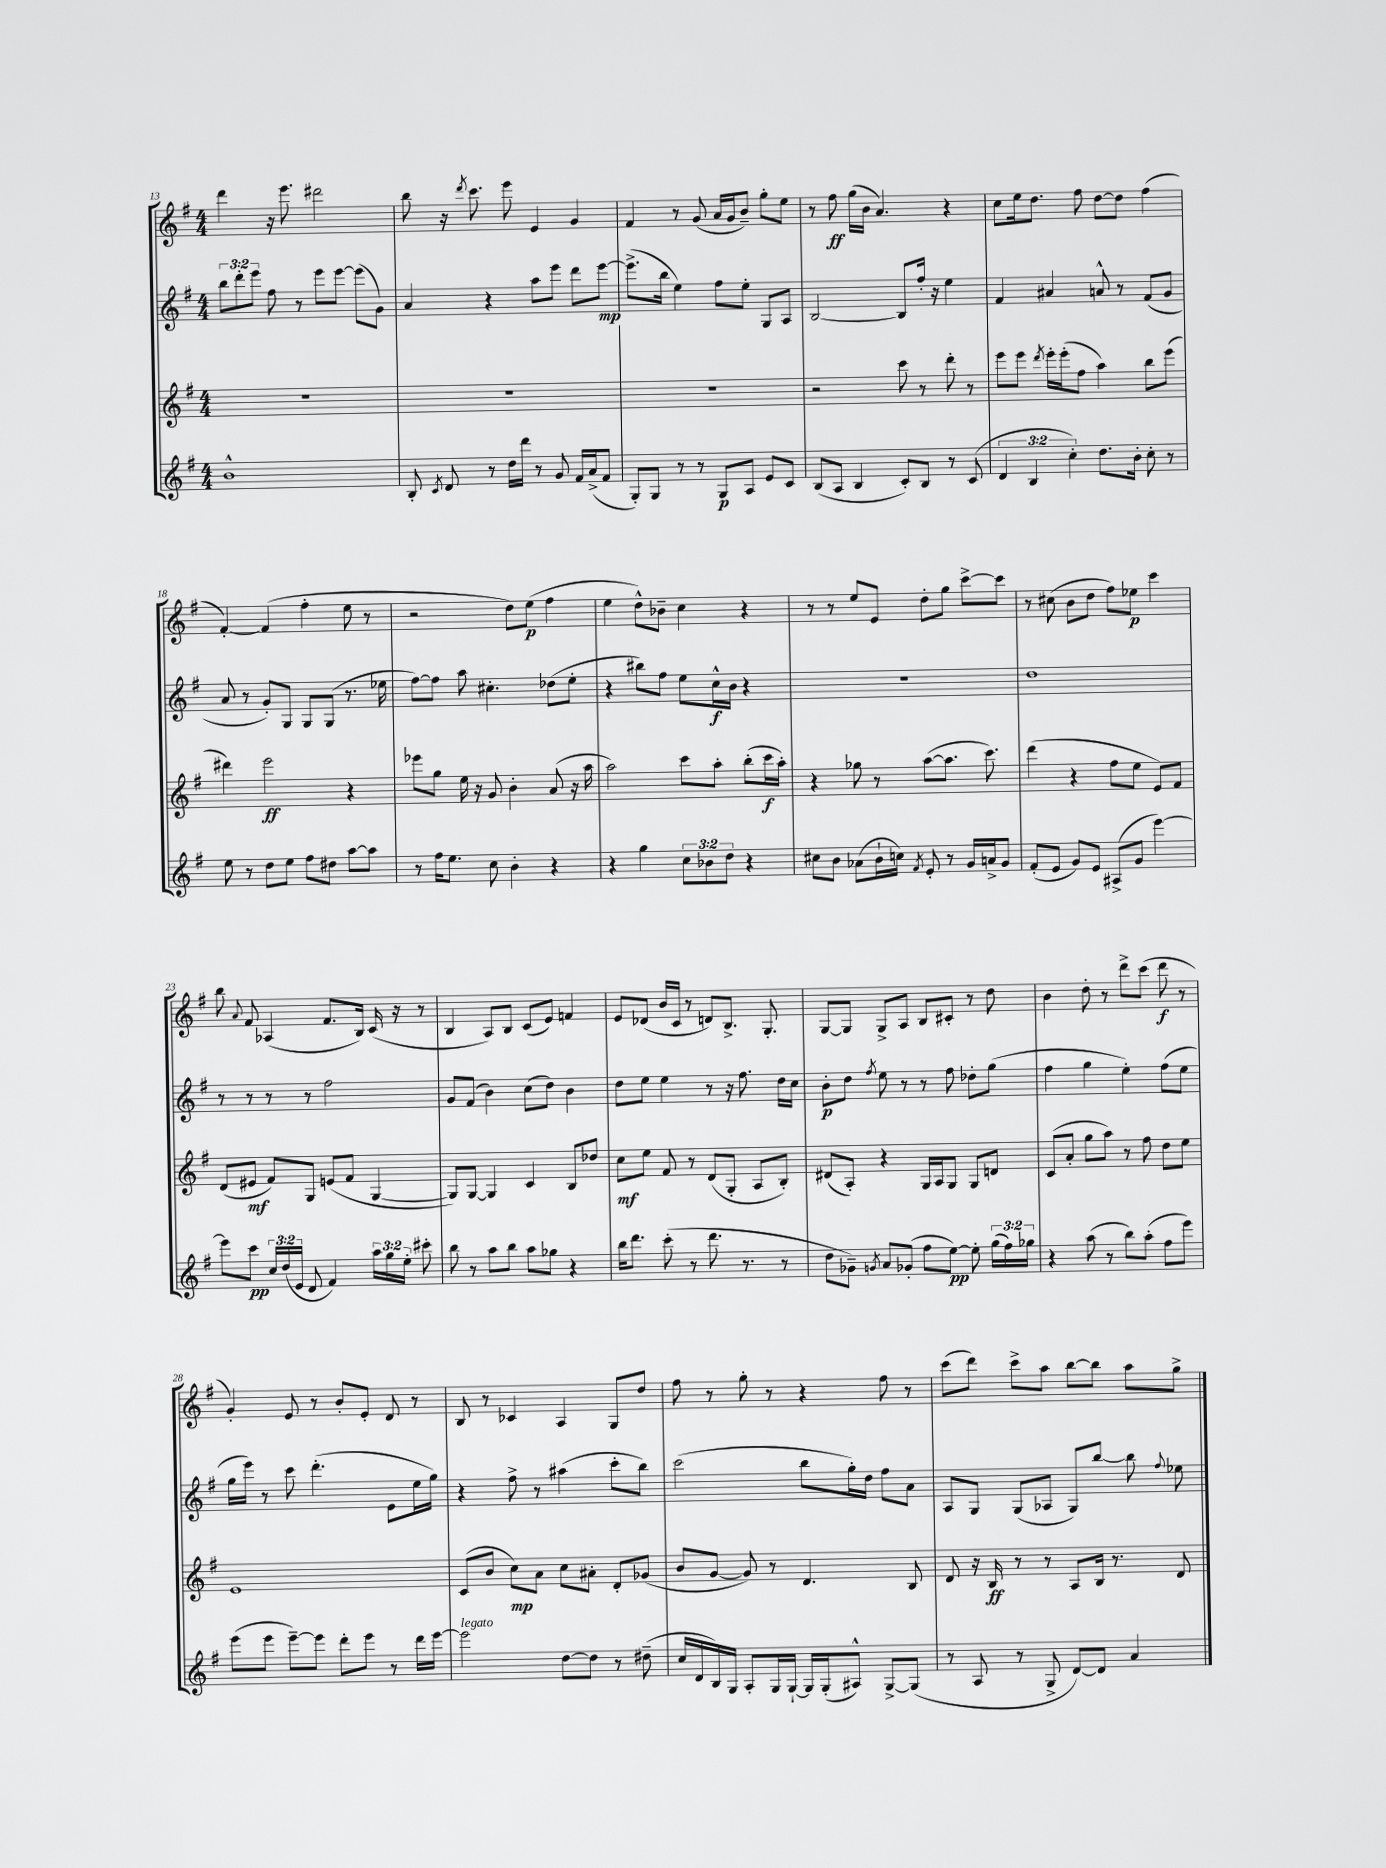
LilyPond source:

<<
\new StaffGroup <<
\new Staff = "s0" {
    \clef treble \key g \major \numericTimeSignature \time 4/4
    \autoBeamOff d'''4 r16 e'''8. dis'''2 |
    b''8 r16 \acciaccatura { d'''8 } c'''8. e'''8 e'4 g'4 |
    fis'4 r8 g'8( a'16[ g'16 b'8]--) g''8[-. e''8] |
    r8 fis''8\ff g''16[( b'16] a'4.) r4 |
    c''8[ e''16 d''8.] fis''8 d''8[~ d''8] fis''4( |
    fis'4~-.) fis'4( fis''4-. e''8 r8 |
    r2 d''8[) e''8]\p( fis''4 |
    e''4 d''8[-^) bes'8]-- c''4 r4 |
    r8 r8 e''8[ e'8] d''8[-. g''8] c'''8[~-> c'''8] |
    r8 cis''8( b'8[ d''8] fis''8[) ees''8]\p c'''4 |
    b''8 \appoggiatura { a'8 } fis'8 aes4( fis'8.[ b16]) c'16( r16 r8 |
    b4 a8[) b8] c'8[( e'8]) f'4 |
    e'8[ des'8]( b'16[ c'16] r8 d'8[) b8.]-> g8.-. |
    g8[~ g8] g8[-> a8] b8[ cis'8]-. r8 d''8 |
    b'4 d''8-. r8 d'''8[-> c'''8]( d'''8\f r8 |
    g'4-.) e'8 r8 b'8[-. e'8]-. d'8 r8 |
    b8 r8 ces'4 a4 g8[ d''8] |
    fis''8 r8 g''8-. r8 r4 fis''8 r8 |
    c'''8[( d'''8]) c'''8[-> a''8] b''8[~ b''8] a''8[ g''8]-> \bar "|." |
}
\new Staff = "s1" {
    \clef treble \key g \major \numericTimeSignature \time 4/4 \override Staff.TupletNumber.text = #tuplet-number::calc-fraction-text
    \autoBeamOff \tuplet 3/2 { b''8[ d'''8-. e'''8] } fis''8 r8 e'''8[ e'''8]~ e'''8[( g'8]) |
    a'4 r4 a''8[ e'''8] d'''8[ e'''8]~\mp |
    e'''8.[->( b''16] e''4) fis''8[ e''8]-. g8[ a8] |
    b2~ b8[ fis''16]-. r16 e''4 |
    fis'4 ais'4 a'8-^ r8 fis'8[( g'8] |
    a'8 r8 g'8[-.) g8] g8[ g8]( r8. ees''16 |
    fis''8[~) fis''8] a''8 cis''4.-. des''8[( e''8]-. |
    r4 bis''8[) fis''8] e''8[ c''16-^\f b'16] r4 |
    R1 |
    d''1 |
    r8 r8 r8 r8 fis''2 |
    g'8[ fis'8]( b'4) c''8[( d''8]) b'4 |
    d''8[ e''8] e''4 r8 r16 fis''8. d''16[ c''16] |
    b'8[-.\p d''8] \acciaccatura { fis''8 } e''8 r8 r8 fis''8 des''8[-. g''8]( |
    fis''4 g''4 e''4-.) fis''8[( e''8] |
    g''16[ e'''16]) r8 c'''8 d'''4.-.( e'8[ e''16 g''16]) |
    r4 fis''8-> r8 ais''4( c'''8[-. b''8]) |
    c'''2( b''8[ g''16-.) d''16] fis''8[ a'8] |
    a8[ g8] g8[( aes8] g8[) b''8]~ b''8 \appoggiatura { fis''8 } ees''8 \bar "|." |
}
\new Staff = "s2" {
    \clef treble \key g \major \numericTimeSignature \time 4/4
    \autoBeamOff R1 |
    R1 |
    R1 |
    r2 c'''8 r8 d'''8-. r8 |
    e'''8[ e'''8] \acciaccatura { d'''8 } e'''16[-. e'''16-.( fis''8] a''4) b''8[ e'''8]( |
    dis'''4) e'''2\ff r4 |
    ees'''8[ g''8] e''16 r16 g'8 b'4-. a'8( r16 a''16 |
    a''2) c'''8[ a''8]-. b''8[-.( c'''16\f a''16]-.) |
    r4 ges''8 r8 a''8[~( a''8.] c'''8.) |
    d'''4( r4 fis''8[ e''8] e'8[) fis'8] |
    d'8[( eis'8]\mf fis'8[) g8] e'8[( fis'8] g4~ |
    g8[) g8]~ g4 c'4 b8[ des''8] |
    c''8[\mf e''8] fis'8 r8 d'8[( g8]-. a8[ b8]-.) |
    dis'8[( a8]-.) r4 g16[ a16 g8] g8[ d'8] |
    c'8[( a'8]-. g''8[ a''8]) r8 fis''8 d''8[ e''8] |
    e'1 |
    c'8[( b'8] c''8[\mp) a'8] c''8[ ais'8]-. d'8[-. ges'8]( |
    b'8[ g'8]~ g'8) r8 d'4. b8 |
    d'8 r16 b16\ff r8 r8 a8[ b16] r8. d'8 \bar "|." |
}
\new Staff = "s3" {
    \clef treble \key g \major \numericTimeSignature \time 4/4 \override Staff.TupletNumber.text = #tuplet-number::calc-fraction-text
    \autoBeamOff b'1-^ |
    b8-. \acciaccatura { c'8 } d'8 r8 d''16[ d'''16] r8 g'8 fis'16[ a'16->( fis'8] |
    g8[-.) g8] r8 r8 g8[\p a8] e'8[ c'8] |
    b8[( a8] b4 c'8[-.) b8] r8 c'8( |
    \tuplet 3/2 { d'4 b4 c''4-.) } d''8.[ b'16]-. c''8-. r8 |
    e''8 r8 d''8[ e''8] fis''8[ dis''8] a''8[~ a''8] |
    r8 fis''16[ e''8.] c''8 b'4-. r4 |
    r4 g''4 \tuplet 3/2 { c''8[ bes'8 d''8] } r4 |
    cis''8[ b'8] aes'8[( b'16-! c''16]) \acciaccatura { fis'8 } e'8-. r8 g'16[ a'16-> g'8] |
    fis'8[-.( e'8] g'8[) e'8] ais8[->( g'8] e'''4~) |
    e'''8[ c'''8]\pp \tuplet 3/2 { c''16[ d''16( e'16] } d'8 fis'4) \tuplet 3/2 { a''16[ g''16 e''16]-. } cis'''8-. |
    b''8 r8 a''8[ b''8] a''8[ ges''8] r4 |
    b''16[ d'''8.] c'''8-.( r8 d'''8. r8. r8 |
    d''8[ ges'8]--) \acciaccatura { g'8 } a'8[ ges'8]-.( fis''8[ e''8]~\pp) e''8-. \tuplet 3/2 { g''16[( fis''16) ges''16] } |
    r4 a''8( r8 b''8[) a''8]-.( fis''8[ e'''8]) |
    e'''8[( e'''8] e'''8[~--) e'''8] d'''8[-. e'''8] r8 d'''16[ e'''16]~ |
    e'''2^\markup { \italic "legato" } d''8[~ d''8] r8 dis''8--( |
    c''16[ d'16 b16) g16] a8[-. g16 g16]~-! g16[ g16-.( ais8]-^) g8[~-> g8]( |
    r8 a8 r8 g8-> d'8[~) d'8] a'4 \bar "|." |
}
>>
>>
\layout { \context { \Score currentBarNumber = #13 } }
